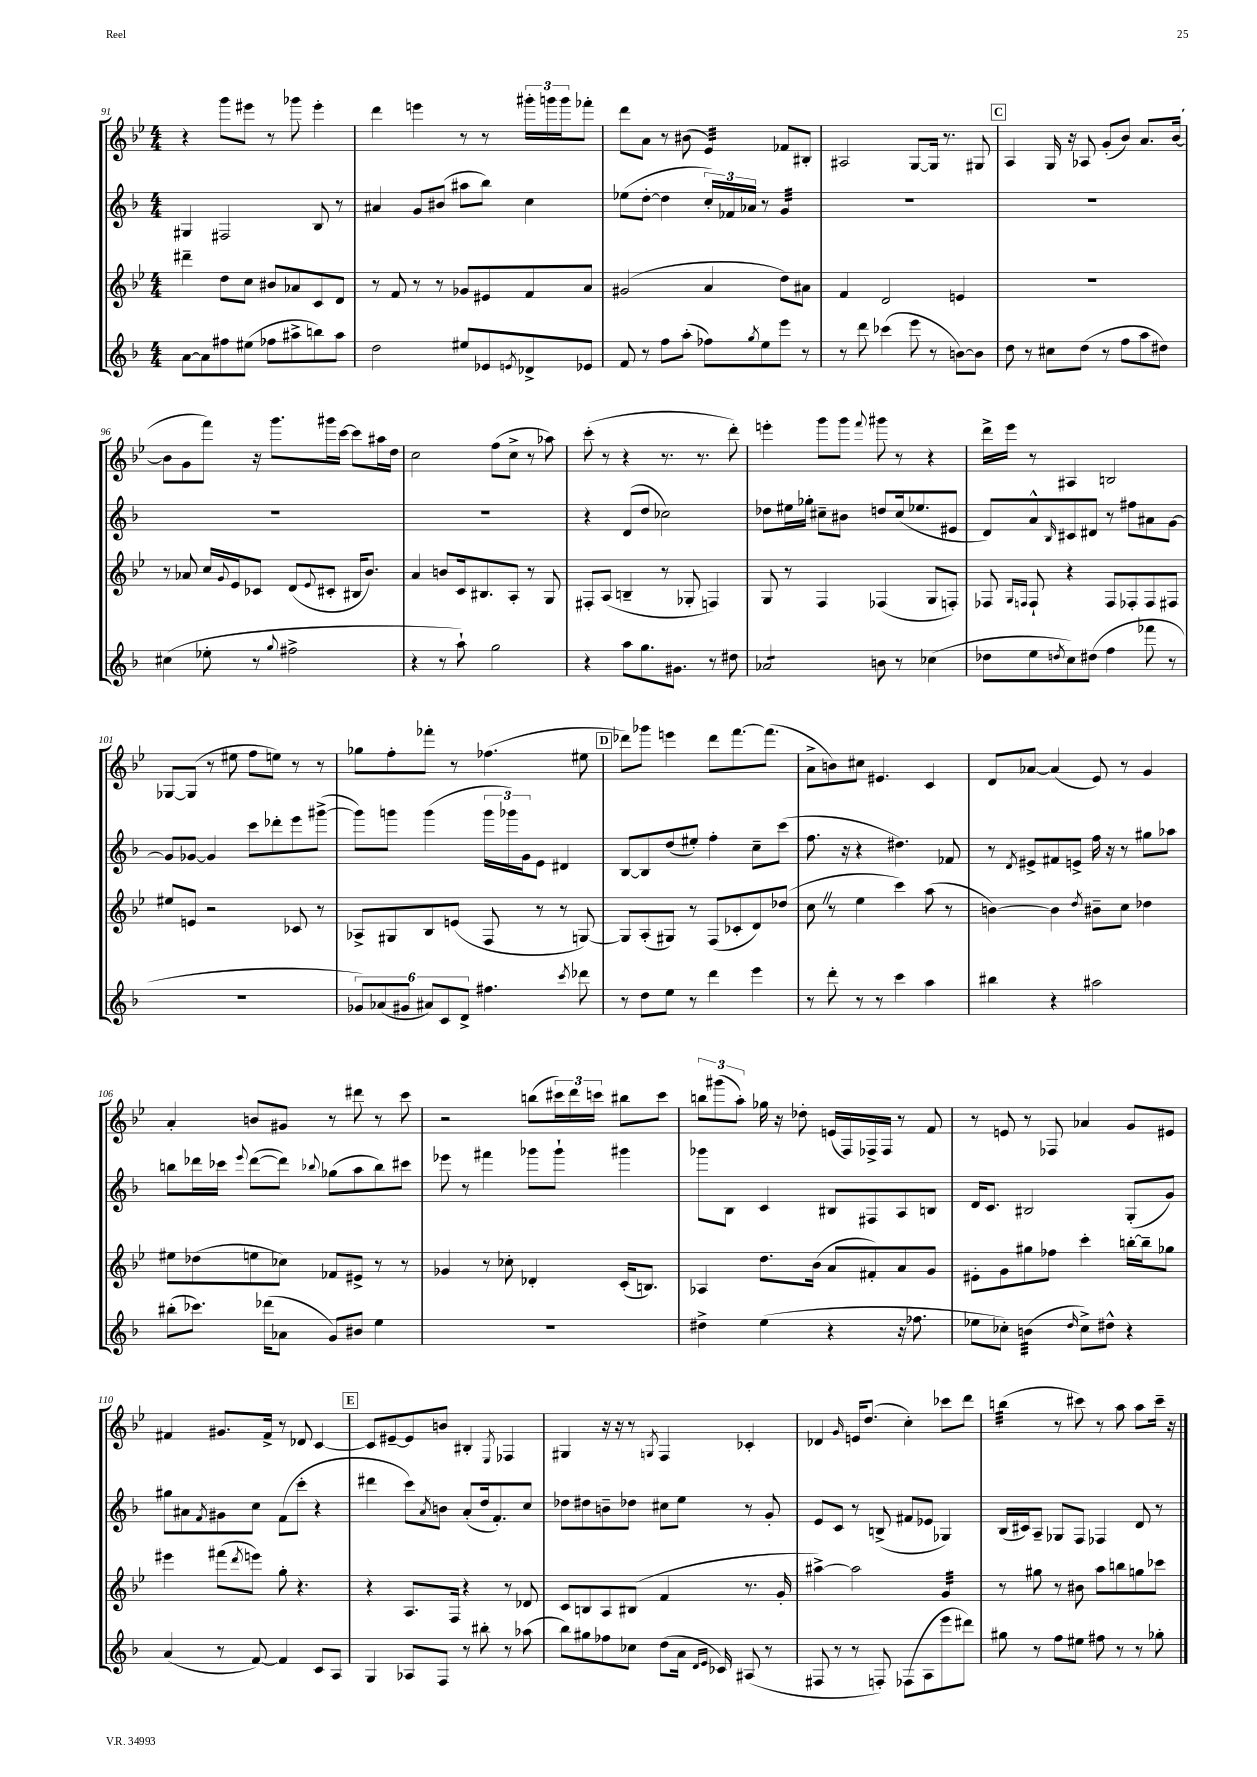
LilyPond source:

<<
\new StaffGroup <<
\new Staff = "s0" {
    \clef treble \key bes \major \numericTimeSignature \time 4/4
    r4 g'''8 eis'''8 r8 ges'''8 eis'''4-. |
    d'''4 e'''4 r8 r8 \tuplet 3/2 { gis'''16-. g'''16 g'''16 } fes'''8-. |
    d'''8 a'8 r8 bis'8( ees'4:32) fes'8 bis8-. |
    ais2 g8~ g16 r8. gis8 |
    \mark \markup { \box "C" } a4 g16 r16 aes8 g'8-.( bes'8) a'8. bes'16~( |
    bes'8 g'8 f'''8) r16 g'''8. gis'''16 c'''16~ c'''8 ais''16 d''16 |
    c''2 f''8( c''8-> r8 aes''8) |
    c'''8-.( r8 r4 r8. r8. d'''8-.) |
    e'''4-. g'''8 g'''8 \appoggiatura { f'''8 } gis'''8 r8 r4 |
    d'''16-> ees'''16 r8 ais4 b2 |
    ges8~ ges8( r8 eis''8 f''8 e''8) r8 r8 |
    ges''8 f''8-. fes'''8-. r8 fes''4.( eis''8 |
    \mark \markup { \box "D" } des'''8) ges'''8 e'''4 des'''8 f'''8.~ f'''8.( |
    a'8-> b'8) cis''8 eis'4. c'4 |
    d'8 aes'8~ aes'4( ees'8) r8 g'4 |
    a'4-. b'8 gis'8 r8 dis'''8 r8 c'''8 |
    r2 b''8( \tuplet 3/2 { cis'''16) d'''16 c'''16 } bis''8 c'''8 |
    \tuplet 3/2 { b''8 gis'''8( a''8-.) } ges''16 r16 des''8-. e'16( f16) fes16-> fes16 r8 f'8 |
    r8 e'8 r8 fes8 aes'4 g'8 eis'8 |
    fis'4 gis'8. fis'16-> r8 des'8 c'4~ |
    \mark \markup { \box "E" } c'8 eis'8~-- eis'8 b'8 bis4-. \acciaccatura { ees8 } fes4 |
    gis4 r16 r16 r8 \acciaccatura { g8 } f4 ces'4-. |
    des'4 \grace { g'16 } e'16 d''8.( c''4-.) ces'''8 d'''8 |
    b''4:32( r8 cis'''8) r8 a''8 a''8 cis'''16-- r16 \bar "|." |
}
\new Staff = "s1" {
    \clef treble \key f \major \numericTimeSignature \time 4/4
    gis4 fis2 bes8 r8 |
    ais'4 g'8 bis'8( ais''8 bes''8) c''4 |
    ees''8( d''8~-. d''4 \tuplet 3/2 { c''16-.) fes'16 aes'16 } r8 g'4:32 |
    R1 |
    \mark \markup { \box "C" } R1 |
    R1 |
    R1 |
    r4 d'8( d''8 ces''2) |
    des''8 eis''16 ges''16-. cis''8-- bis'8 d''8 cis''16( ees''8. eis'8 |
    d'8) a'8-^ \grace { bes16 } cis'8 dis'8 r8 fis''8 ais'8 g'8~ |
    g'8 ges'8~ ges'4 c'''8 des'''8-. e'''8 gis'''8~->( |
    gis'''8) g'''8 g'''4( \tuplet 3/2 { g'''16 ges'''16) g'16 } e'8 dis'4 |
    \mark \markup { \box "D" } bes8~ bes8 d''8( eis''8-.) f''4-. c''8-- c'''8( |
    f''8. r16 r4 dis''4.) fes'8 |
    r8 \acciaccatura { d'8 } eis'8-> fis'8 e'8-> f''16 r16 r8 gis''8 aes''8 |
    b''8 des'''16 ces'''16 \appoggiatura { e'''8 } des'''8~( des'''8) \appoggiatura { bes''8 } ges''8( a''8 bes''8) cis'''8 |
    ees'''8 r8 fis'''4 ges'''8 ges'''8-! gis'''4 |
    ges'''8 bes8 c'4 bis8 fis8 a8 b8 |
    d'16 c'8. bis2 g8-.( g'8) |
    gis''8 ais'8 \acciaccatura { f'8 } gis'8 c''8 f'8( c'''8-. r4 |
    \mark \markup { \box "E" } dis'''4 c'''8) \acciaccatura { a'8 } b'8 a'8-.( d''16 f'8.-.) c''8 |
    des''8 dis''8 b'8-- des''8 cis''8 e''8 r8 g'8-. |
    e'8 c'8 r8 b8->( fis'8 ees'8 ges4) |
    bes16( cis'16) a8-- ges8 f8 fes4 d'8 r8 \bar "|." |
}
\new Staff = "s2" {
    \clef treble \key bes \major \numericTimeSignature \time 4/4
    dis'''4-- d''8 c''8 bis'8 aes'8 c'8 d'8 |
    r8 f'8 r8 r8 ges'8 eis'8 f'8 a'8 |
    gis'2( a'4 d''8) ais'8 |
    f'4 d'2 e'4 |
    \mark \markup { \box "C" } R1 |
    r8 aes'8 c''16 \appoggiatura { g'8 } ees'16 ces'8 d'8( \appoggiatura { ees'8 } cis'8-. bis16 bes'8.) |
    a'4 b'8 c'16 bis8. a8-. r8 g8 |
    fis8-. a8( b4-- r8 ges8-. f4) |
    g8 r8 f4 fes4( g8 f8-.) |
    fes8 \grace { g16 f16 } f8-! r4 f8 fes8-. fes8 fis8 |
    eis''8 e'8 r2 ces'8 r8 |
    aes8-> gis8 bes8 e'8( f8 r8 r8 g8~) |
    \mark \markup { \box "D" } g8 a8-.( gis8) r8 f8( ces'8-. d'8) des''8( |
    c''8 \once \override BreathingSign.text = \markup { \musicglyph "scripts.caesura.straight" } \breathe r8 ees''4 c'''4) a''8( r8 |
    b'4~) b'4 \acciaccatura { d''8 } bis'8-- c''8 des''4 |
    eis''8 des''8( e''8 ces''8) fes'8 eis'8-> r8 r8 |
    ges'4 r8 ces''8-. des'4-. c'16-.( b8.) |
    aes4 d''8. bes'16( a'8 fis'8-.) a'8 g'8 |
    eis'8-. g'8 gis''8 fes''8 c'''4-. b''16~-. b''16-- ges''8 |
    eis'''4 fis'''8( \acciaccatura { d'''8 } e'''8) g''8-. r4. |
    \mark \markup { \box "E" } r4 a8. f16 r4 r8 des'8 |
    c'8 b8 a8 bis8( f'4 r8. g'16-. |
    ais''4~->) ais''2 g'4:32 |
    r8 gis''8 r8 bis'8 a''8 b''8 g''8 ces'''8 \bar "|." |
}
\new Staff = "s3" {
    \clef treble \key f \major \numericTimeSignature \time 4/4
    a'8~ a'8 fis''8 eis''8( fes''8 ais''8-> b''8) ais''8 |
    d''2 eis''8 ees'8 \acciaccatura { e'8 } des'8-> ees'8 |
    f'8 r8 f''8 a''8-.( fes''8) \acciaccatura { g''8 } e''8 e'''8 r8 |
    r8 d'''8 ces'''4( e'''8 r8 b'8~) b'8 |
    \mark \markup { \box "C" } d''8 r8 cis''8 d''8( r8 f''8 a''8 dis''8) |
    cis''4( ees''8-. r8 \appoggiatura { g''8 } fis''2-> |
    r4 r8 a''8-!) g''2 |
    r4 a''8 g''8. gis'8. r8 dis''8 |
    aes'2:8 b'8 r8 ces''4( |
    des''8 e''8 \acciaccatura { d''8 } c''8) dis''8( f''4 fes'''8 r8 |
    R1 |
    \tuplet 6/4 { ges'8) aes'8( gis'8 ais'8) c'8 d'8-> } fis''4. \acciaccatura { c'''8 } des'''8 |
    \mark \markup { \box "D" } r8 d''8 e''8 r8 d'''4 e'''4 |
    r8 d'''8-. r8 r8 c'''4 a''4 |
    bis''4 r4 ais''2 |
    bis''8-.( ces'''8.) des'''16( aes'8 g'8) bis'8 e''4 |
    R1 |
    dis''4-> e''4( r4 r16 fes''8. |
    ees''8 ces''8-.) b'4:32( \grace { d''16 } ces''8->) dis''8-^ r4 |
    a'4( r8 f'8~) f'4 c'8 a8 |
    \mark \markup { \box "E" } g4 aes8 f8 r8 bis''8-. r8 aes''8( |
    bes''8) gis''8 fes''8 ces''8 d''8( a'16 \grace { d'16 e'16 } ces'16) ais8( r8 |
    fis8 r8 r8 f8-.) fes8( a8 e'''8 dis'''8) |
    gis''8 r8 f''8 eis''8 fis''8 r8 r8 ges''8-. \bar "|." |
}
>>
>>
\layout { \context { \Score currentBarNumber = #91 } }
